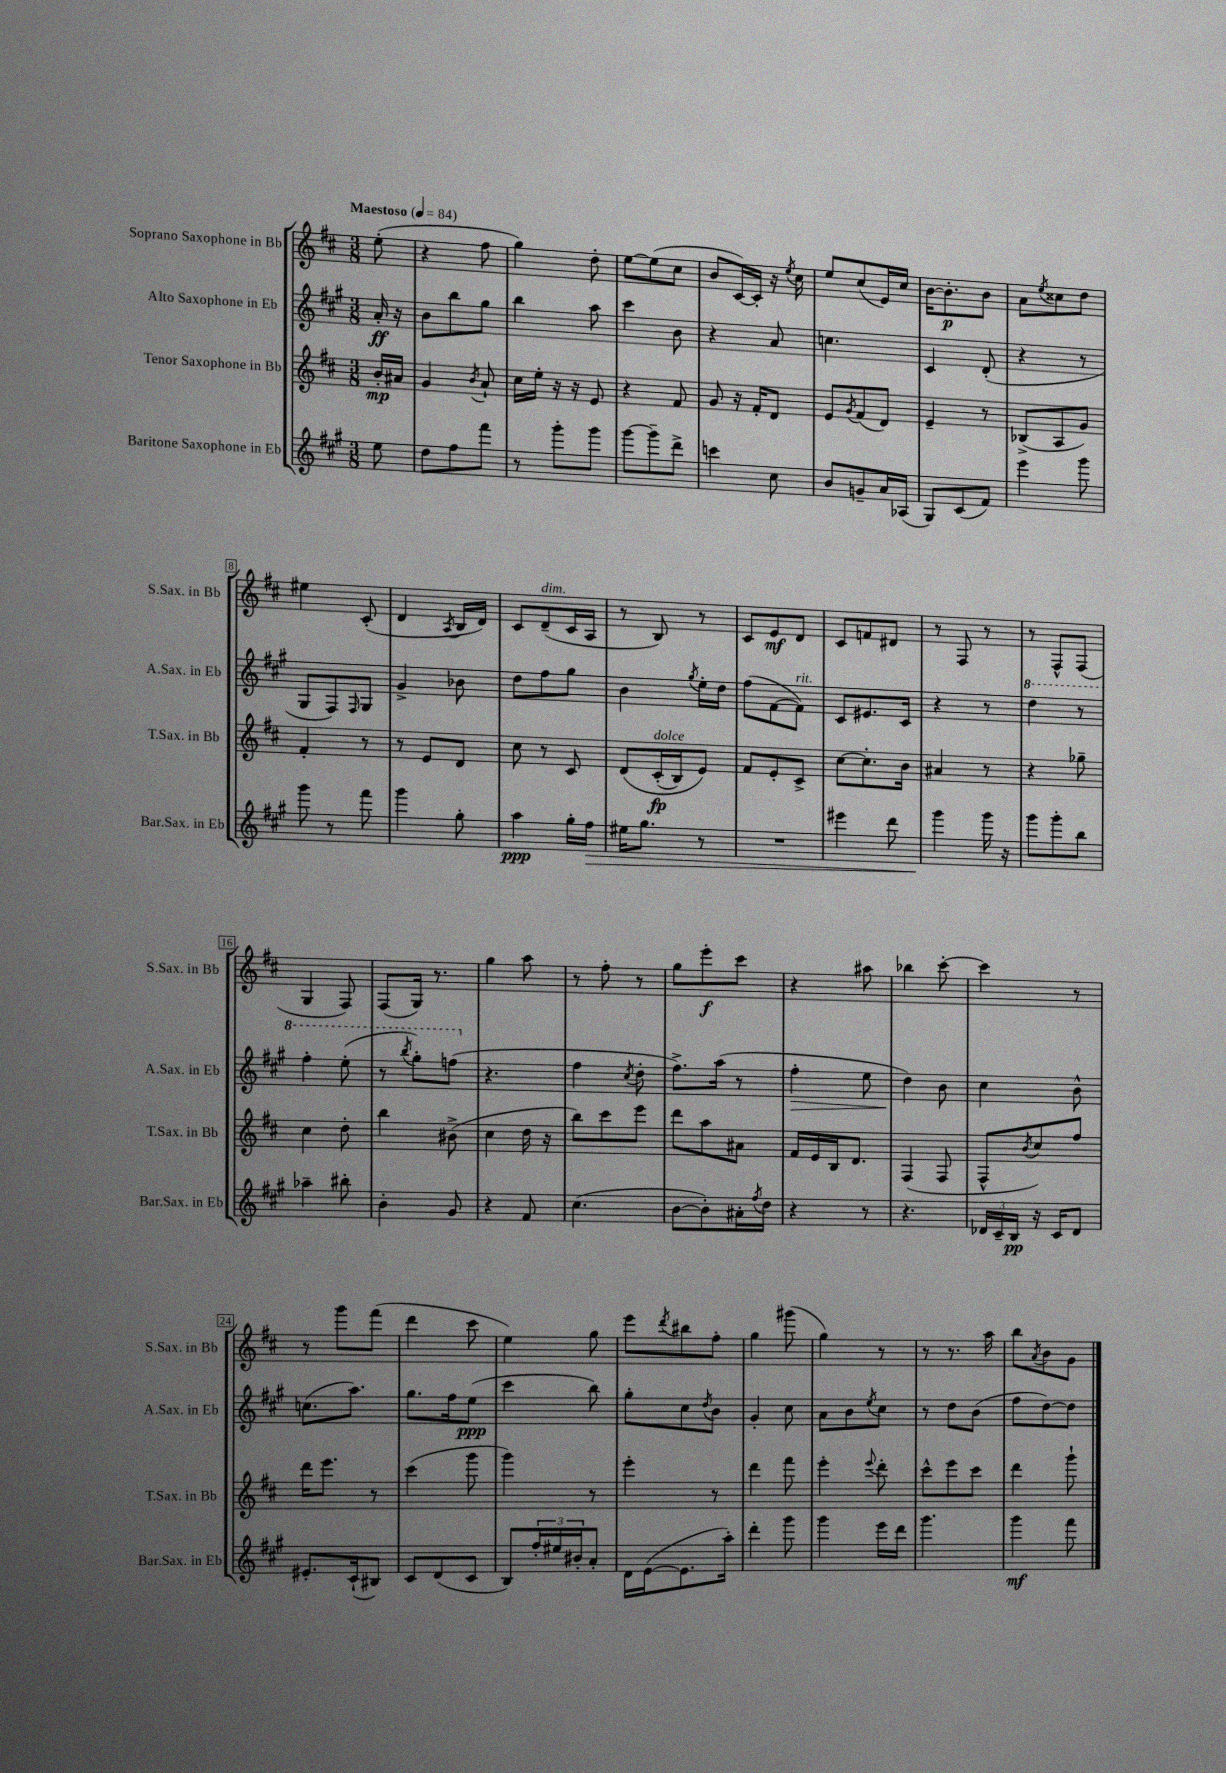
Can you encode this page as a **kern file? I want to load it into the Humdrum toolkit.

**kern	**kern	**kern	**kern
*staff4	*staff3	*staff2	*staff1
*clefG2	*clefG2	*clefG2	*clefG2
*k[f#c#g#]	*k[f#c#]	*k[f#c#g#]	*k[f#c#]
*M3/8	*M3/8	*M3/8	*M3/8
*MM84	*MM84	*MM84	*MM84
8ee	16b'	16a'	(8ee'
.	16a#	16r	.
=	=	=	=
8dd	4g	8b	4r
8ff#	.	8bb	.
.	8qb	.	.
8fff#	8a`	8gg#	8ff#
=	=	=	=
8r	16cc#	4bb	4gg)
.	16ee'	.	.
8ggg#'	16r	.	.
.	16r	.	.
8ggg#	8e	8aa	8dd'
=	=	=	=
[8ggg#	4r	4ccc#	[8ee
8ggg#~]	.	.	(8ee]
8ddd^	8f#	8b	8cc#
=	=	=	=
4ccc	8g	4r	8b
.	16r	.	[16c#)
.	16f#'	.	16c#']
8cc#	8d	8a	16r
.	.	.	8qee
.	.	.	16cc#
=	=	=	=
8b	8e	4.cc	8ee
.	8qg	.	.
8g~	(8f#	.	(8cc#
16a	8d)	.	16e)
(16A-	.	.	16cc#
=	=	=	=
8G#)	4e~	4c#	[16b
.	.	.	8.b']
(8c#	.	.	.
8f#)	8r	(8d'	8b
=	=	=	=
4eee	(8B-^	4r	8a
.	.	.	8qee
.	8A	.	8cc##
8ggg#	8g)	8r	8dd
=	=	=	=
8ggg#	4f#'	8G#	4ee#
8r	.	8F#)	.
.	.	16qqF#	.
8fff#	8r	8G#	(8c#'
=	=	=	=
4ggg#	8r	4g#^	4d
.	8e	.	.
.	.	.	8qA
8gg#'	8d	8b-	16B
.	.	.	16d)
=	=	=	=
4aa	8cc#	8dd	8c#
.	8r	8ff#	(8d~
16gg#'	8c#	8gg#	16c#
16ff#	.	.	16A
=	=	=	=
16ee#	&(8d	4b	8r
8.gg#	.	.	.
.	(16c#'	.	8B)
.	16B)	.	.
.	.	8qgg#	.
8r	8e&)	16ee'	8r
.	.	16dd	.
=	=	=	=
4.r	8f#	(8ff#	8c#
.	8e'	[8f#	8e
.	8c#^	8f#])	8d
=	=	=	=
4eee#	[8cc#	8c#	8c#
.	8.cc#']	8.e#	8f
8ddd	.	.	8d#
.	16b	16c#	.
=	=	=	=
4ggg#	4a#	4r	8r
.	.	.	8F#
16ggg#	8r	8r	8r
16r	.	.	.
=	=	=	=
8ggg#	4r	4ddd	8r
8ggg#'	.	.	8F#^^
8bb	8gg-~	8r	(8F#
=	=	=	=
4aa-~	4cc#	4fff#'	4G
8bb#'	8dd'	(8eee'	8F#)
=	=	=	=
4b'	4bb	8r	(8F#
.	.	8qbbb	.
.	.	8ggg#')	16G)
.	.	.	8.r
8g#	(8b#^	(8fff	.
=	=	=	=
4r	4cc#	4.r	4gg
8f#	16dd	.	8aa
.	16r	.	.
=	=	=	=
(4.cc#	8bb)	4ff#	8r
.	8ccc#	.	8ff#'
.	.	8qcc#	.
.	8eee	8dd'	8r
=	=	=	=
[8b	8ddd	8.ff#^)	8gg
8b'])	8aa	.	8eee'
.	.	(16aa	.
16a#'	8a#	8r	8ccc#
8qff#	.	.	.
16dd	.	.	.
=	=	=	=
4r	16f#	4ff#'	4r
.	16e	.	.
.	16B	.	.
.	8.d	.	.
8r	.	8ee	8aa#
=	=	=	=
4.r	(4F#	4dd)	4bb-
.	8F#	8b	[8ccc#'
=	=	=	=
24d-	8F#^^	4cc#	4ccc#]
24c#~	.	.	.
24B	.	.	.
.	8qb	.	.
16r	8cc#)	.	.
16c#	.	.	.
8d-	8ff#	8b^^	8r
=	=	=	=
8.e#'	16ddd	(8.cc	8r
.	8.eee	.	.
.	.	.	8ggg
(16c#`	.	8.aa)	.
8B#)	8r	.	(8fff#
=	=	=	=
8c#	(4ccc#	8.gg#	4ddd
(8d	.	.	.
.	.	16ff#	.
8c#	8ggg	(8ee	8ccc#
=	=	=	=
8B)	4ggg)	4ccc#	4ee)
24ff#'	.	.	.
24ee#	.	.	.
24b#'	.	.	.
8a'	8r	8bb)	8gg
=	=	=	=
16d	4eee'	8gg#'	8eee
([16e	.	.	.
.	.	.	8qddd
8.e]	.	8cc#	8bb#
.	.	8qdd	.
.	8r	8b	8ff#'
16aa')	.	.	.
=	=	=	=
4ddd'	4ddd	4g#'	4gg
8ggg#	8fff#	8cc#	(8ggg#
=	=	=	=
4ggg#	4eee'	8a	4gg)
.	.	8b	.
.	8qqeee	8qee	.
16eee	8ddd'	8cc#	8r
16ddd	.	.	.
=	=	=	=
4.ggg#	8ccc#^^	8r	8r
.	8eee	8dd	8.r
.	8ccc#	(8b	.
.	.	.	16aa
=	=	=	=
4ggg#	4ddd	8ff#	8bb
.	.	.	8qa
.	.	[8dd)	8b
8fff#	8ggg`	8dd]	8g
==	==	==	==
*-	*-	*-	*-
